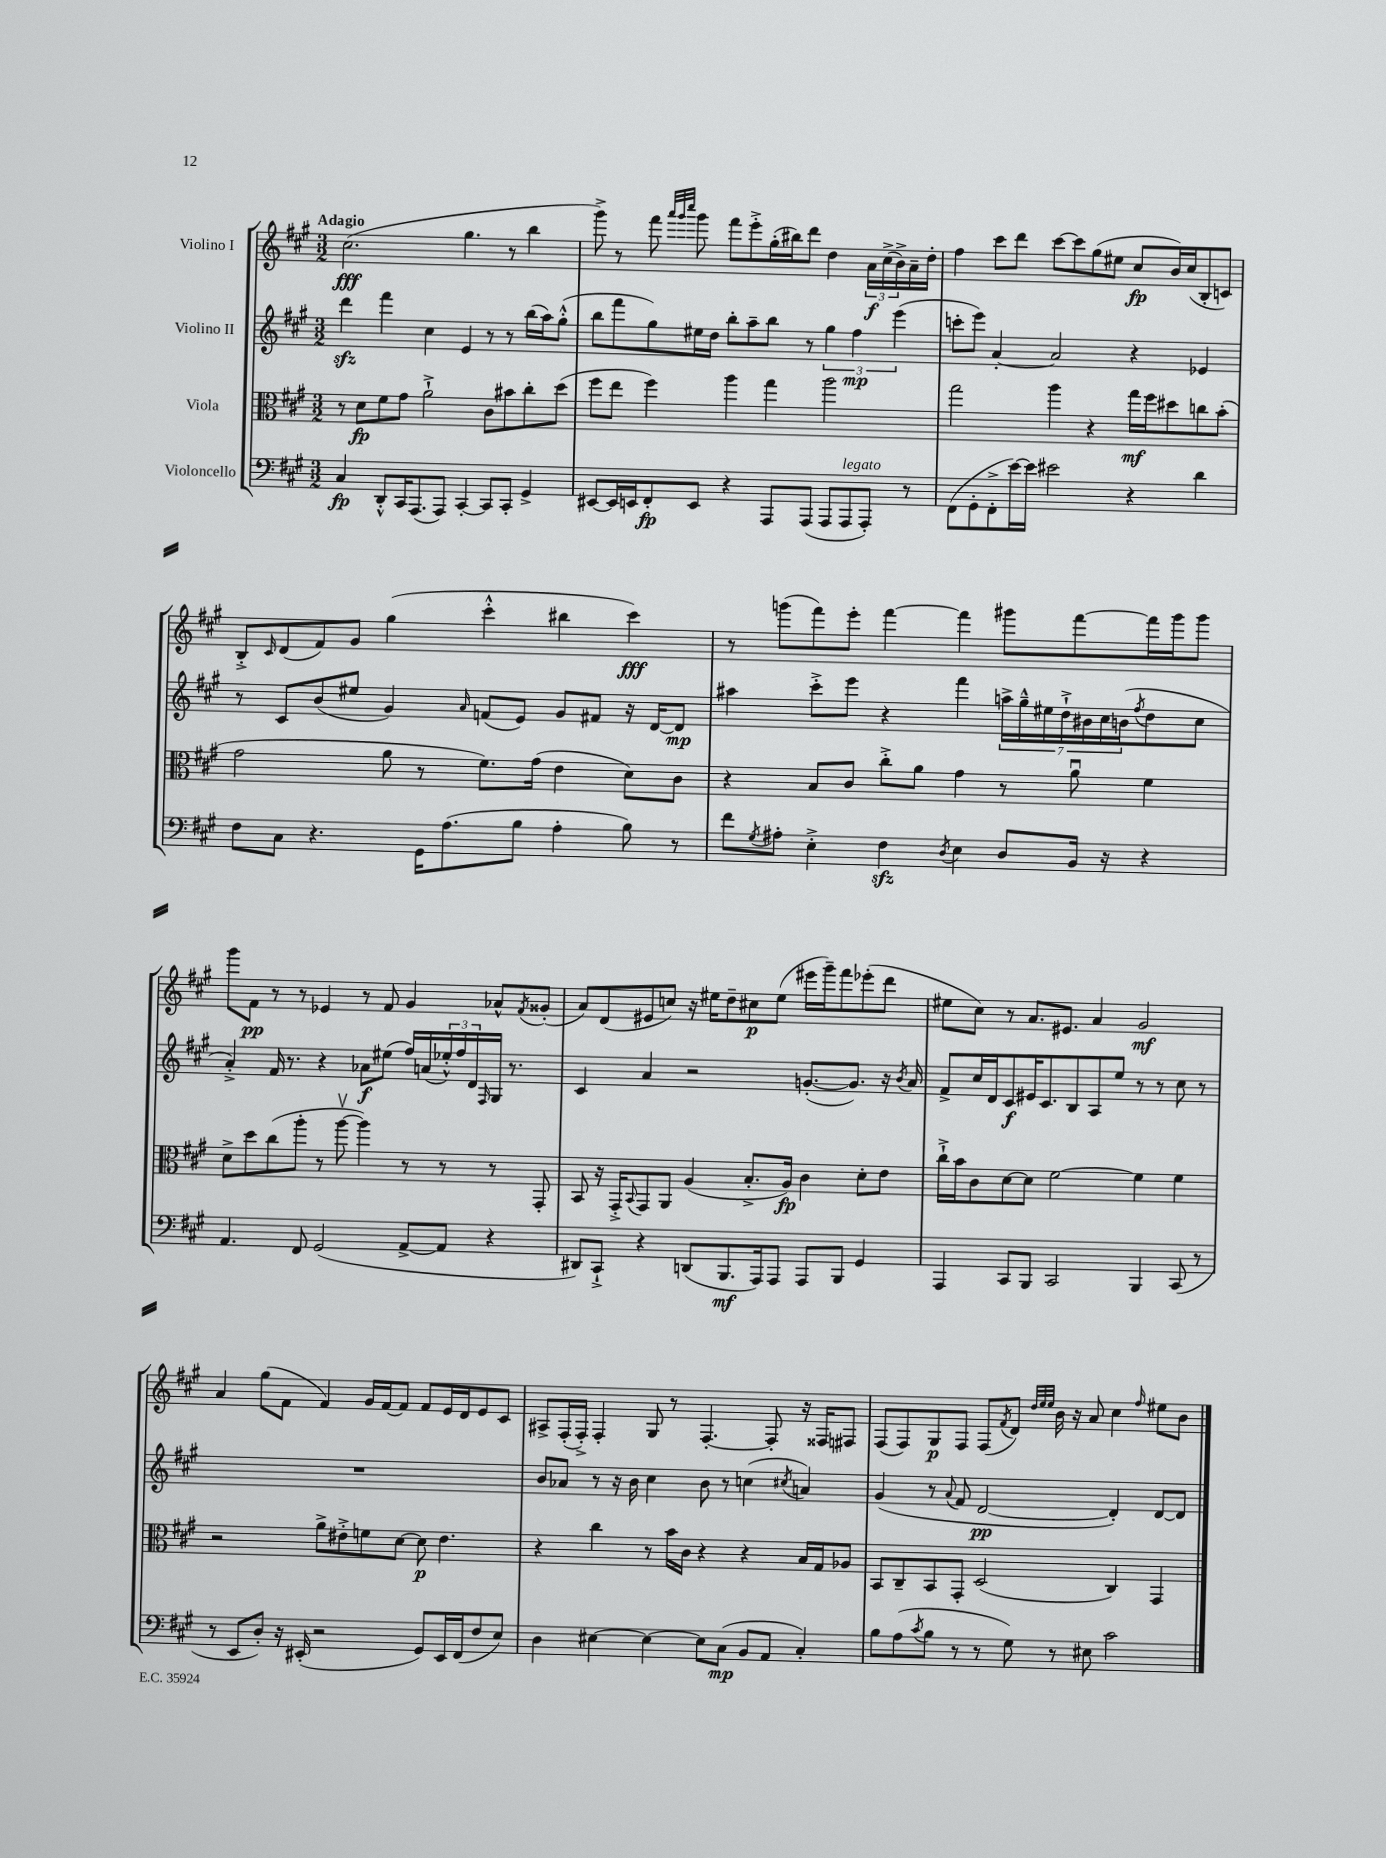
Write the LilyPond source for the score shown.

<<
\new StaffGroup <<
\new Staff = "s0" \with { instrumentName = "Violino I" } {
    \clef treble \key a \major \numericTimeSignature \time 3/2 \tempo "Adagio"
    cis''2.\fff( gis''4. r8 b''4 |
    gis'''8->) r8 fis'''8 \grace { a'''32 gis'''32 cis''''32 } gis'''8 fis'''8 e'''8-.-> gis''16-.( bis''16) d'''8 d''4 \tuplet 3/2 { a'16\f cis''16->( b'16->) } a'16-- d''16-. |
    fis''4 cis'''8 d'''8 cis'''8~ cis'''8 gis''8( eis''8 cis''8\fp b'16) cis''16( b8-. c'8) |
    b8-.-> \grace { cis'16 } d'8( fis'8) gis'8 gis''4( cis'''4-.-^ bis''4 cis'''4\fff) |
    r8 g'''8( fis'''8) e'''8-. fis'''4~ fis'''4 gis'''8 fis'''8~ fis'''16 gis'''16 gis'''8 |
    gis'''8 fis'8\pp r8 r8 ees'4 r8 fis'8 gis'4 aes'8-^ \acciaccatura { fis'8 } gisis'8-.( |
    a'8) d'8( eis'8 c''8) r16 eis''16 d''8-- cis''8\p eis''8( eis'''16 gis'''16--) fis'''8 ees'''8-.( d'''8 |
    eis''8 cis''8) r8 a'8. eis'8. a'4 gis'2\mf |
    a'4 gis''8( fis'8 fis'4) gis'16 fis'16~ fis'8 fis'8 e'16 d'16 e'8 cis'8 |
    ais8-> fis16-.( fis16-.->) fis4-. gis8 r8 fis4.~-. fis8-. r16 fisis16 fis8 |
    fis8( fis8) gis8\p fis8 fis8( \acciaccatura { fis'8 } d'8) \grace { d''32 e''32 e''32 } b'16 r16 a'8 cis''4 \grace { fis''16 } eis''8 b'8 \bar "|." |
}
\new Staff = "s1" \with { instrumentName = "Violino II" } {
    \clef treble \key a \major \numericTimeSignature \time 3/2
    d'''4\sfz fis'''4 cis''4 e'4 r8 r8 b''16( a''16) gis''8-.-^( |
    b''8 fis'''8 gis''8) eis''16 d''16 b''8-. a''8-- b''8 r8 \tuplet 3/2 { gis''4 fis''4\mp e'''4( } |
    c'''8-. e'''8) a'4~-. a'2 r4 ees'4 |
    r8 cis'8 b'8( eis''8 gis'4) \grace { a'16 } f'8( e'8) gis'8 fis'8 r16 d'16~ d'8\mp |
    ais''4 cis'''8-.-> e'''8 r4 fis'''4 \tuplet 7/4 { a''16-> gis''16---^ eis''16 d''16-!-> bis'16 cis''16 b'16( } \acciaccatura { fis''8 } d''8 cis''8 |
    a'4-.->) fis'16 r8. r4 aes'8\f eis''8( fis''16) a'16( \tuplet 3/2 { ees''16-.-^) fis''16 d'16 } \grace { fis16 } gis16 r8. |
    cis'4 a'4 r2 g'8.~-.( g'8.) r16 \acciaccatura { b'8 } a'16 |
    fis'8-> cis''16 d'16 cis'8\f eis'16 cis'8. b8 a8 e''8 r8 r8 cis''8 r8 |
    R1. |
    b'8 aes'8 r8 r16 b'16 cis''4 b'8 r8 c''4( \acciaccatura { cis''8 } a'4) |
    gis'4( r8 \appoggiatura { a'8 } fis'8 d'2~\pp d'4-.) d'8~ d'8 \bar "|." |
}
\new Staff = "s2" \with { instrumentName = "Viola" } {
    \clef alto \key a \major \numericTimeSignature \time 3/2
    r8 d'8\fp fis'8 gis'8 a'2-!-> cis'8 bis'8 cis''8-. d''8( |
    fis''8 e''8 fis''4) a''4 gis''4 a''2 |
    gis''2 a''4 r4 gis''16\mf fis''16 dis''8 c''8 b'8-.( |
    gis'2 a'8 r8 fis'8.) gis'16( e'4 d'8) cis'8 |
    r4 b8 cis'8 cis''8-.-> a'8 gis'4 r8 a'8\downbow fis'4 |
    d'8-> d''8 cis''8( a''8-. r8 a''8~\upbow a''4) r8 r8 r8 gis,8-. |
    b,8 r16 gis,16-.-> \appoggiatura { b,8 } gis,8 a,8 a4( b8.-.-> a16\fp) cis'4 d'8-. e'8 |
    cis''16-!-> b'16 cis'8 d'8~ d'8 fis'2~ fis'4 fis'4 |
    r2 a'8-> eis'8-.-> f'8 d'8~ d'8\p eis'4. |
    r4 cis''4 r8 b'16 cis'16 r4 r4 b16 gis16 aes8 |
    b,8 cis8-- b,8 gis,8-. d2( cis4) gis,4 \bar "|." |
}
\new Staff = "s3" \with { instrumentName = "Violoncello" } {
    \clef bass \key a \major \numericTimeSignature \time 3/2
    cis4\fp d,8-.-^ cis,16 a,,8.( a,,8) cis,4~-. cis,8 cis,8-. gis,4-> |
    eis,8~ eis,16 e,16 fis,8-.\fp e,8 r4 a,,8 a,,8( a,,8 a,,8^\markup { \italic "legato" } a,,8-.) r8 |
    fis,8( gis,8-. fis,8-.-> e'16~) e'16 eis'2 r4 d'4 |
    fis8 cis8 r4. gis,16 a8.( b8 a4-. b8) r8 |
    fis'8 \acciaccatura { gis8 } ais8-. e4-.-> fis4\sfz \acciaccatura { d8 } e4 d8 b,16 r16 r4 |
    a,4. fis,8 gis,2( a,8~-> a,8 r4 |
    dis,8) cis,8-!-> r4 d,8( b,,8.\mf a,,16) a,,8 a,,8 b,,8 gis,4 |
    a,,4 cis,8 b,,8 cis,2 b,,4 cis,8( r8 |
    r8 e,8 d8-.) r16 eis,16-.( r2 gis,8) eis,16 fis,16( fis8 e8) |
    d4 eis4~ eis4~ eis8 cis8\mp( b,8 a,8 cis4-.) |
    b8 a8( \acciaccatura { cis'8 } b8 r8 r8 gis8) r8 eis8 cis'2 \bar "|." |
}
>>
>>
\layout { \context { \Score \remove "Bar_number_engraver" } }
